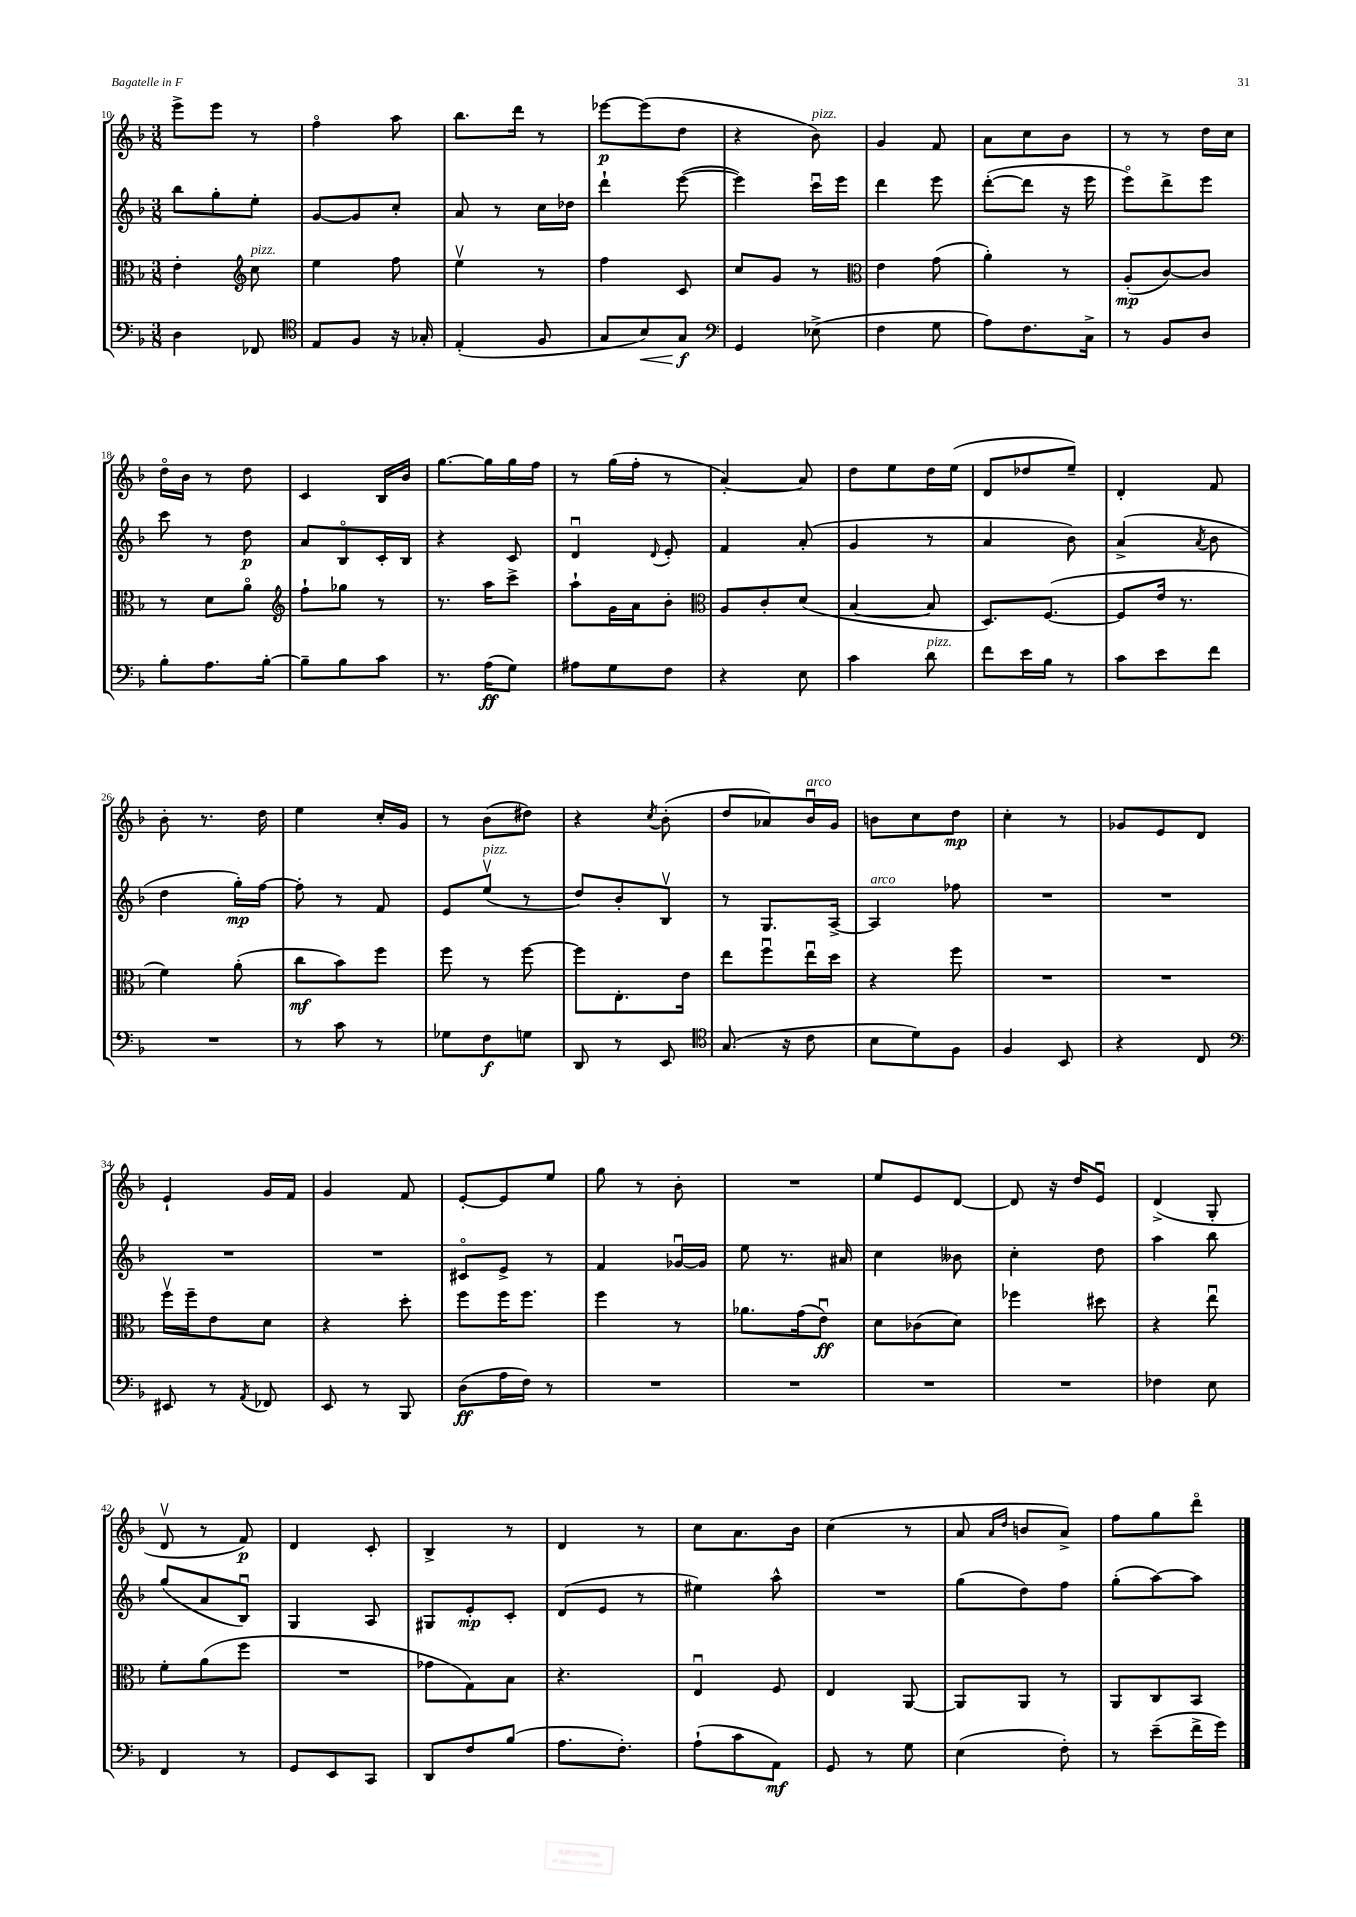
<<
\new StaffGroup <<
\new Staff = "s0" {
    \clef treble \key f \major \numericTimeSignature \time 3/8
    e'''8-> e'''8 r8 |
    f''4\flageolet a''8 |
    bes''8. d'''16 r8 |
    ees'''8~\p ees'''8( d''8 |
    r4 bes'8^\markup { \italic "pizz." }) |
    g'4 f'8 |
    a'8 c''8 bes'8 |
    r8 r8 d''16 c''16 |
    d''16\flageolet bes'16 r8 d''8 |
    c'4 bes16 bes'16 |
    g''8.~ g''16 g''16 f''16 |
    r8 g''16( f''16-. r8 |
    a'4~-.) a'8 |
    d''8 e''8 d''16 e''16( |
    d'8 des''8 e''8--) |
    d'4-. f'8 |
    bes'8-. r8. d''16 |
    e''4 c''16-. g'16 |
    r8 bes'8( dis''8) |
    r4 \acciaccatura { c''8 } bes'8-.( |
    d''8 aes'8) bes'16\downbow^\markup { \italic "arco" } g'16 |
    b'8 c''8 d''8\mp |
    c''4-. r8 |
    ges'8 e'8 d'8 |
    e'4-! g'16 f'16 |
    g'4 f'8 |
    e'8~-. e'8 e''8 |
    g''8 r8 bes'8-. |
    R4. |
    e''8 e'8 d'8~ |
    d'8 r16 d''16 e'8\downbow |
    d'4->( g8-. |
    d'8\upbow r8 f'8\p) |
    d'4 c'8-. |
    bes4-> r8 |
    d'4 r8 |
    c''8 a'8. bes'16 |
    c''4( r8 |
    a'8 \grace { a'16 d''16 } b'8 a'8->) |
    f''8 g''8 d'''8\flageolet \bar "|." |
}
\new Staff = "s1" {
    \clef treble \key f \major \numericTimeSignature \time 3/8
    bes''8 g''8-. e''8-. |
    g'8~ g'8 c''8-. |
    a'8 r8 c''16 des''16 |
    d'''4-! e'''8~( |
    e'''4) c'''16\downbow e'''16 |
    d'''4 e'''8 |
    d'''8~-.( d'''8 r16 e'''16 |
    e'''8\flageolet) d'''8-> e'''8 |
    c'''8 r8 d''8\p |
    a'8 bes8\flageolet c'16-. bes16 |
    r4 c'8 |
    d'4\downbow \appoggiatura { d'8 } e'8-. |
    f'4 a'8-.( |
    g'4 r8 |
    a'4 bes'8) |
    a'4->( \acciaccatura { a'8 } bes'8 |
    d''4 g''16-.\mp) f''16~ |
    f''8-. r8 f'8 |
    e'8 e''8\upbow^\markup { \italic "pizz." }( r8 |
    d''8) bes'8-. bes8\upbow |
    r8 g8. a16~-> |
    a4^\markup { \italic "arco" } fes''8 |
    R4. |
    R4. |
    R4. |
    R4. |
    cis'8\flageolet e'8-> r8 |
    f'4 ges'16~\downbow ges'16 |
    e''8 r8. ais'16 |
    c''4 beses'8 |
    c''4-. d''8 |
    a''4 bes''8 |
    g''8( a'8 bes8\downbow) |
    g4 a8 |
    gis8 e'8-.\mp c'8-. |
    d'8( e'8 r8 |
    eis''4) a''8-^ |
    R4. |
    g''8( d''8) f''8 |
    g''8-.( a''8~) a''8 \bar "|." |
}
\new Staff = "s2" {
    \clef alto \key f \major \numericTimeSignature \time 3/8
    e'4-. \clef treble c''8^\markup { \italic "pizz." } |
    e''4 f''8 |
    e''4\upbow r8 |
    f''4 c'8 |
    c''8 g'8 r8 |
    \clef alto e'4 g'8( |
    a'4-.) r8 |
    a8-.\mp( c'8~) c'8 |
    r8 d'8 a'8\flageolet |
    \clef treble f''8-! ges''8 r8 |
    r8. a''16 c'''8-> |
    a''8-! g'16 a'16 bes'8-. |
    \clef alto a8 c'8-. d'8( |
    bes4~ bes8 |
    d8.) f8.~( |
    f8 e'16 r8. |
    f'4) a'8-.( |
    c''8\mf bes'8) f''8 |
    f''8 r8 f''8~ |
    f''8 e8.-. e'16 |
    e''8 f''8\downbow e''16\downbow d''16 |
    r4 f''8 |
    R4. |
    R4. |
    f''16\upbow f''16-- e'8 d'8 |
    r4 d''8-. |
    f''8 f''16 f''8. |
    f''4 r8 |
    aes'8. g'16( e'8\downbow\ff) |
    d'8 ces'8( d'8) |
    fes''4 dis''8 |
    r4 e''8\downbow |
    f'8-. a'8( f''8 |
    R4. |
    ges'8 g8) bes8 |
    r4. |
    e4\downbow f8 |
    e4 a,8~ |
    a,8 a,8 r8 |
    a,8 c8 bes,8 \bar "|." |
}
\new Staff = "s3" {
    \clef bass \key f \major \numericTimeSignature \time 3/8
    d4 fes,8 |
    \clef tenor e8 f8 r16 ges16-. |
    e4-.( f8 |
    g8 bes8\<) g8\f\! |
    \clef bass g,4 ees8->( |
    f4 g8 |
    a8) f8. c16-> |
    r8 bes,8 d8 |
    bes8-. a8. bes16~-. |
    bes8-- bes8 c'8 |
    r8. a16\ff( g8) |
    ais8 g8 f8 |
    r4 e8 |
    c'4 d'8^\markup { \italic "pizz." } |
    f'8 e'16 bes16 r8 |
    c'8 e'8 f'8 |
    R4. |
    r8 c'8 r8 |
    ges8 f8\f g8 |
    d,8 r8 e,8 |
    \clef tenor g8.( r16 c'8 |
    bes8 d'8) f8 |
    f4 bes,8 |
    r4 c8 |
    \clef bass eis,8 r8 \acciaccatura { a,8 } fes,8 |
    e,8 r8 bes,,8 |
    d8\ff( a16 f16) r8 |
    R4. |
    R4. |
    R4. |
    R4. |
    fes4 e8 |
    f,4 r8 |
    g,8 e,8 c,8 |
    d,8 f8 bes8( |
    a8. f8.-.) |
    a8-!( c'8 a,8\mf) |
    g,8 r8 g8 |
    e4( f8-.) |
    r8 e'8--( f'16-> g'16) \bar "|." |
}
>>
>>
\layout { \context { \Score currentBarNumber = #10 } }
